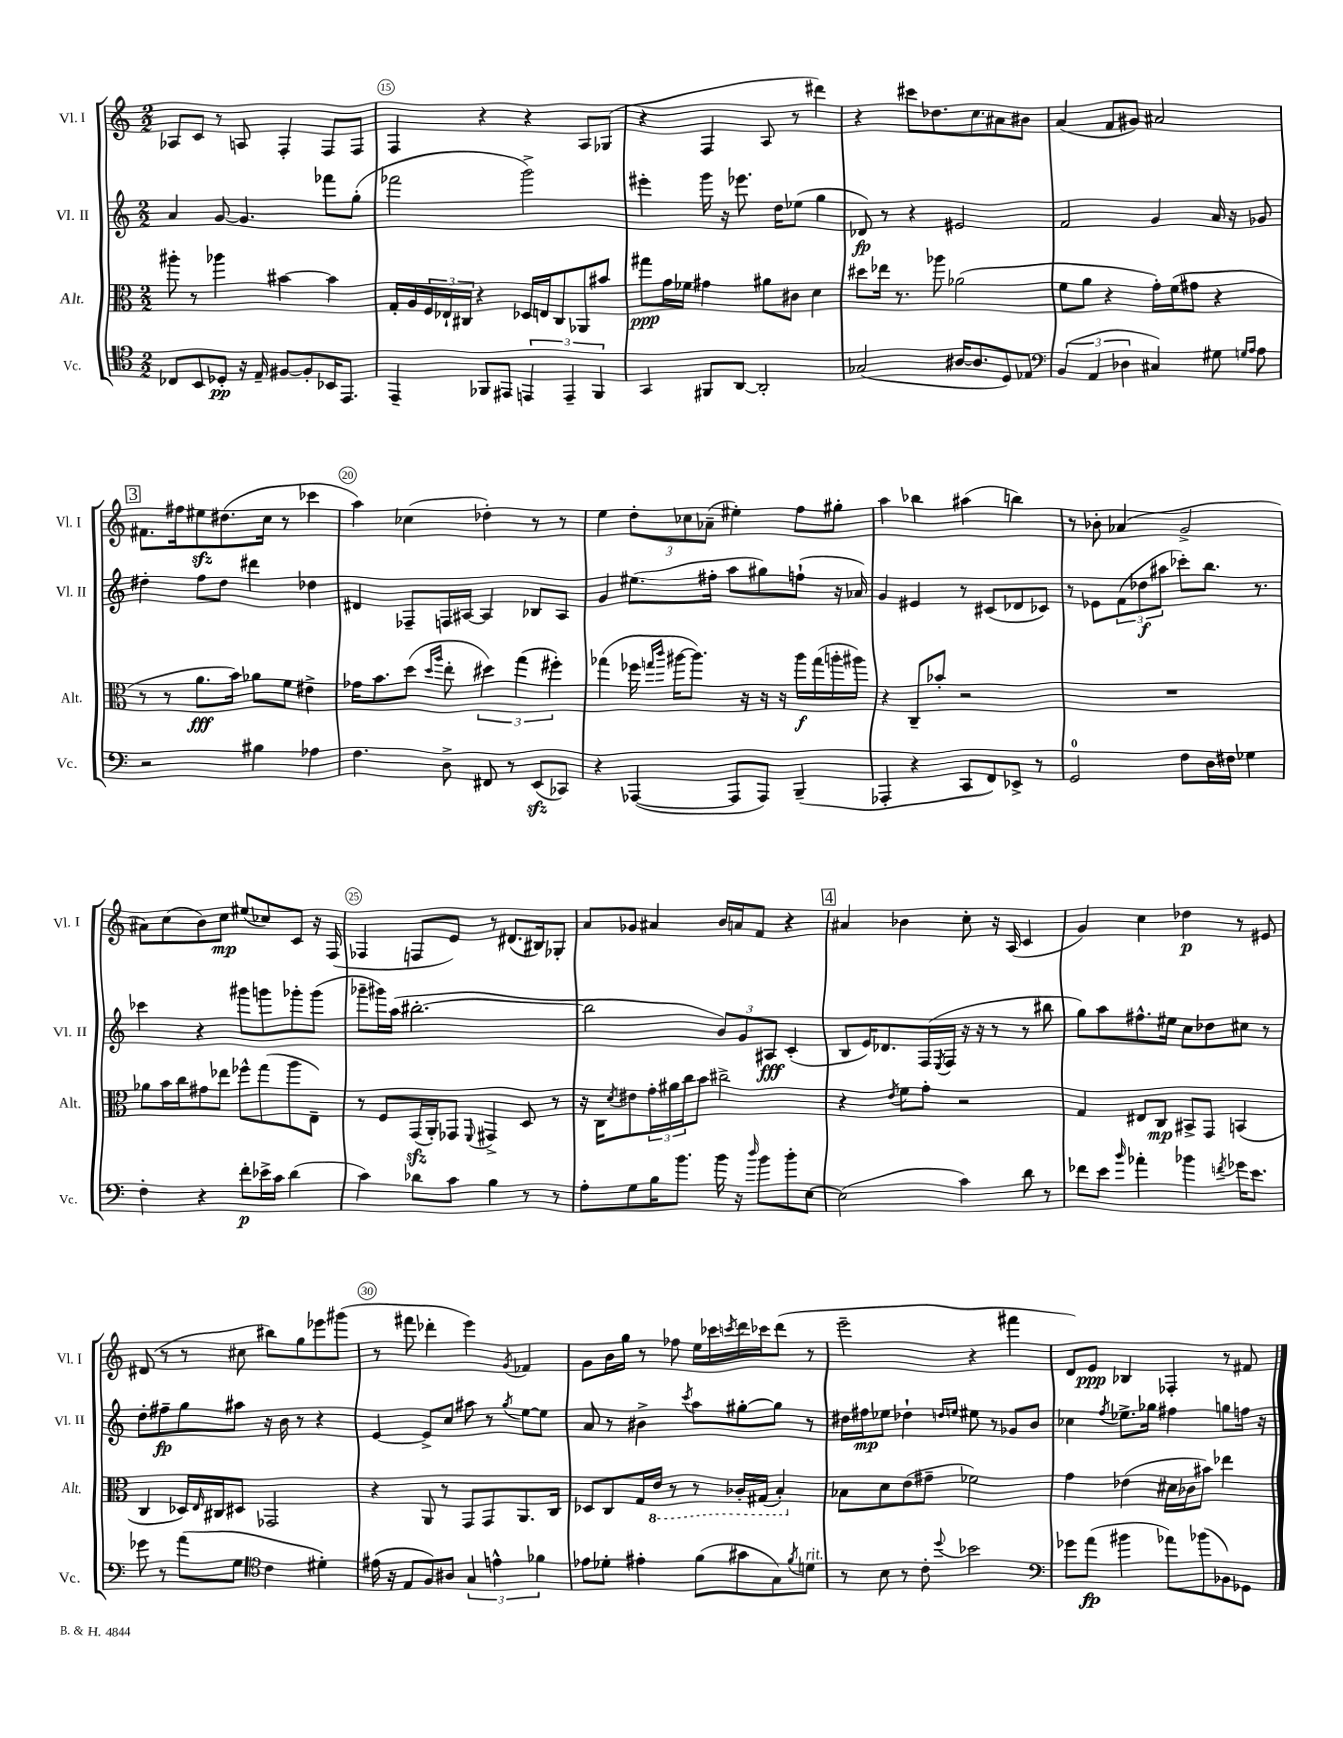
<<
\new StaffGroup <<
\new Staff = "s0" \with { instrumentName = "Vl. I" shortInstrumentName = "Vl. I" } {
    \clef treble \key c \major \numericTimeSignature \time 2/2
    aes8 c'8 r8 a8 f4-. f8 f8 |
    f4 r4 r4 a8 ges8( |
    r4 f4 a8 r8 dis'''4) |
    r4 cis'''8 des''8. c''8. ais'8 bis'8 |
    a'4( f'8 gis'8) ais'2 |
    \mark \markup { \box "3" } fis'8. fis''16 eis''8\sfz dis''8.( c''16 r8 ces'''4 |
    a''4) ces''4( des''4-.) r8 r8 |
    e''4 \tuplet 3/2 { d''8-. ces''8 aes'8--( } eis''4-.) f''8 gis''8-. |
    a''4 bes''4 ais''4( b''4) |
    r8 bes'8-. aes'4( g'2-> |
    ais'8) c''8( b'8) c''8\mp eis''8( ces''8) c'8 r16 f16( |
    fes4 f8 e'8) r8 dis'8.( bis16) ges8-. |
    a'8 ges'8 ais'4 b'16 a'16 f'8 r4 |
    \mark \markup { \box "4" } ais'4 bes'4 c''8-. r16 a16( c'4 |
    g'4) c''4 des''4\p r8 eis'8 |
    dis'8( r8 r8 cis''8 bis''8) g''8 ees'''8 gis'''8( |
    r8 fis'''8 des'''4-. e'''4) \acciaccatura { g'8 } fes'4 |
    g'8 b'16 g''16 r8 fes''8 e''16 ces'''16 \acciaccatura { c'''8 } d'''16 ces'''16 d'''8( r8 |
    e'''2-- r4 fis'''4 |
    d'8) e'8\ppp bes4 fes4-. r8 fis'8 \bar "|." |
}
\new Staff = "s1" \with { instrumentName = "Vl. II" shortInstrumentName = "Vl. II" } {
    \clef treble \key c \major \numericTimeSignature \time 2/2
    a'4 g'8~ g'4. fes'''8 g''8-.( |
    fes'''2 g'''2->) |
    eis'''4-. g'''16 r16 ees'''8. d''16 ees''8( g''4 |
    des'8\fp) r8 r4 eis'2 |
    f'2 g'4 a'16 r16 ges'8 |
    \mark \markup { \box "3" } dis''4-. f''8 dis''8 dis'''4 des''4 |
    dis'4 fes8-- f16 ais16~ ais4 bes8 ais8 |
    g'4 eis''8.( fis''16-. a''8 gis''8) f''8-!( r16 aes'16) |
    g'4 eis'4 r8 cis'8( des'8 ces'8) |
    r8 ees'8 \tuplet 3/2 { f'8( des''8\f ais''8 } ces'''8-.) b''8. r8. |
    ces'''4 r4 gis'''8 g'''8 ges'''8-. ges'''8( |
    ges'''8-- gis'''16) a''16( bis''2.~-. |
    bis''2 \tuplet 3/2 { b'8) g'8 ais8\fff } c'4-.( |
    \mark \markup { \box "4" } b8 e'16) des'8. f16( \acciaccatura { e8 } f16 r16 r16 r8 r8 bis''8 |
    g''8) a''8 fis''8.-^ eis''16 c''8 des''8 cis''8 r8 |
    d''8-. fis''8--\fp g''8 ais''8 r16 b'16 r8 r4 |
    e'4~ e'8-> c''8 ais''8 r8 \acciaccatura { g''8 } e''8~ e''8 |
    a'8 r8 bis'4-> \acciaccatura { c'''8 } a''8 gis''8~-. gis''8 r8 |
    dis''16 fis''16\mp ees''8 des''4-! \grace { d''16 e''16 } eis''8 r8 ges'8 b'8 |
    ces''4 \acciaccatura { f''8 } ees''8.-> ges''16 fis''4 g''8 f''16 r16 \bar "|." |
}
\new Staff = "s2" \with { instrumentName = "Alt." shortInstrumentName = "Alt." } {
    \clef alto \key c \major \numericTimeSignature \time 2/2
    ais''8-. r8 aes''4 bis'4~ bis'4 |
    g16-. a16 \tuplet 3/2 { f16 ees16-! cis16 } r4 des16 e16 cis8 aes,8 bis'8 |
    gis''8\ppp g'16 fes'16 gis'4 ais'8 cis'8 d'4 |
    dis''8 ees''16 r8. aes''8 aes'2( |
    f'8 a'8 r4 g'16-.) f'16( gis'8 r4 |
    \mark \markup { \box "3" } r8 r8 a'8.\fff b'16) aes'8 f'8 eis'4-> |
    ges'16 b'8. d''8( \grace { d''16 a''16 } e''8-. \tuplet 3/2 { dis''4) g''4( fis''4-.) } |
    ges''4( fes''16 \grace { g''16 c'''16 } ais''16~ ais''8.) r16 r16 r16 ais''16\f g''16( a''16-. ais''16) |
    r4 c8-- bes'8-. r2 |
    R1 |
    aes'8 b'16 c''16 gis'8 ees''8 fes''8-^ g''8( a''8 e8--) |
    r8 f8 g,16\sfz( a,16-.) ges,8 \appoggiatura { f,8 } gis,4-> d8 r8 |
    r16 c16 \acciaccatura { d'8 } eis'8 \tuplet 3/2 { g'16-. ais'16 c''16 } b'8 cis''2-> |
    \mark \markup { \box "4" } r4 \acciaccatura { e'8 } f'8 g'8-. r2 |
    g4 eis8 c8\mp bis,8-> g,8 b,4( |
    c4 des16) \grace { e16 } cis16 dis8 ges,2 |
    r4 a,8 r8 g,8 g,8 a,8. c16 |
    des8 c8 g16 \ottava #-1 e16 r8 r8 ces16-. gis,16( b,4-.) \ottava #0 |
    bes8 d'8 e'8( gis'8-- fes'2) |
    g'4 ees'4( dis'16 ces'16 bis'8) ees''4 \bar "|." |
}
\new Staff = "s3" \with { instrumentName = "Vc." shortInstrumentName = "Vc." } {
    \clef tenor \key c \major \numericTimeSignature \time 2/2
    ces8 b,8 des8-.\pp r16 e16-- fis8~ fis8-. bes,16 e,8. |
    e,4-- fes,8 eis,8 \tuplet 3/2 { e,4 e,4-- fes,4 } |
    g,4 fis,8 a,8~ a,2-. |
    ges2( ais16~ ais8. d8) ees8 |
    \clef bass \tuplet 3/2 { b,4( a,4 des4 } cis4) gis8 \grace { g16 a16 } a8 |
    \mark \markup { \box "3" } r2 bis4 aes4 |
    f4. d8-> fis,8 r8 e,8\sfz( ces,8) |
    r4 aes,,4~( aes,,8 aes,,8) b,,4--( |
    aes,,4-. r4 c,8 f,8) ees,8-> r8 |
    g,2-0 f8 d16 fis16 ges4 |
    f4-. r4 f'8-.\p ees'16-> c'16 d'4( |
    c'4) des'8 c'8 b4 r8 r8 |
    a8-. g8 b16 b'8. b'16 r16 \grace { d''16 } b'8 b'8-. e8~ |
    \mark \markup { \box "4" } e2( c'4) d'8 r8 |
    fes'8 e'8 \grace { b'16 } aes'4-. bes'4 \acciaccatura { f'8 } ges'16 e'8. |
    ges'8 r8 a'8( g8 \clef tenor c'4 dis'4-.) |
    eis'16( r16 e8 f8) ais8 \tuplet 3/2 { g4 e'4-^ fes'4 } |
    ees'8 des'8-. eis'4-. f'8( gis'8 g8) \acciaccatura { f'8 } d'8^\markup { \italic "rit." } |
    r8 b8 r8 c'8-. \appoggiatura { d''8 } bes'2 |
    \clef bass ges'8 a'8\fp( bis'4 aes'8) bes'8( bes,8) ges,8 \bar "|." |
}
>>
>>
\layout { \context { \Score currentBarNumber = #14 \override BarNumber.break-visibility = ##(#f #t #t) barNumberVisibility = #(every-nth-bar-number-visible 5) \override BarNumber.stencil = #(make-stencil-circler 0.1 0.3 ly:text-interface::print) } }
